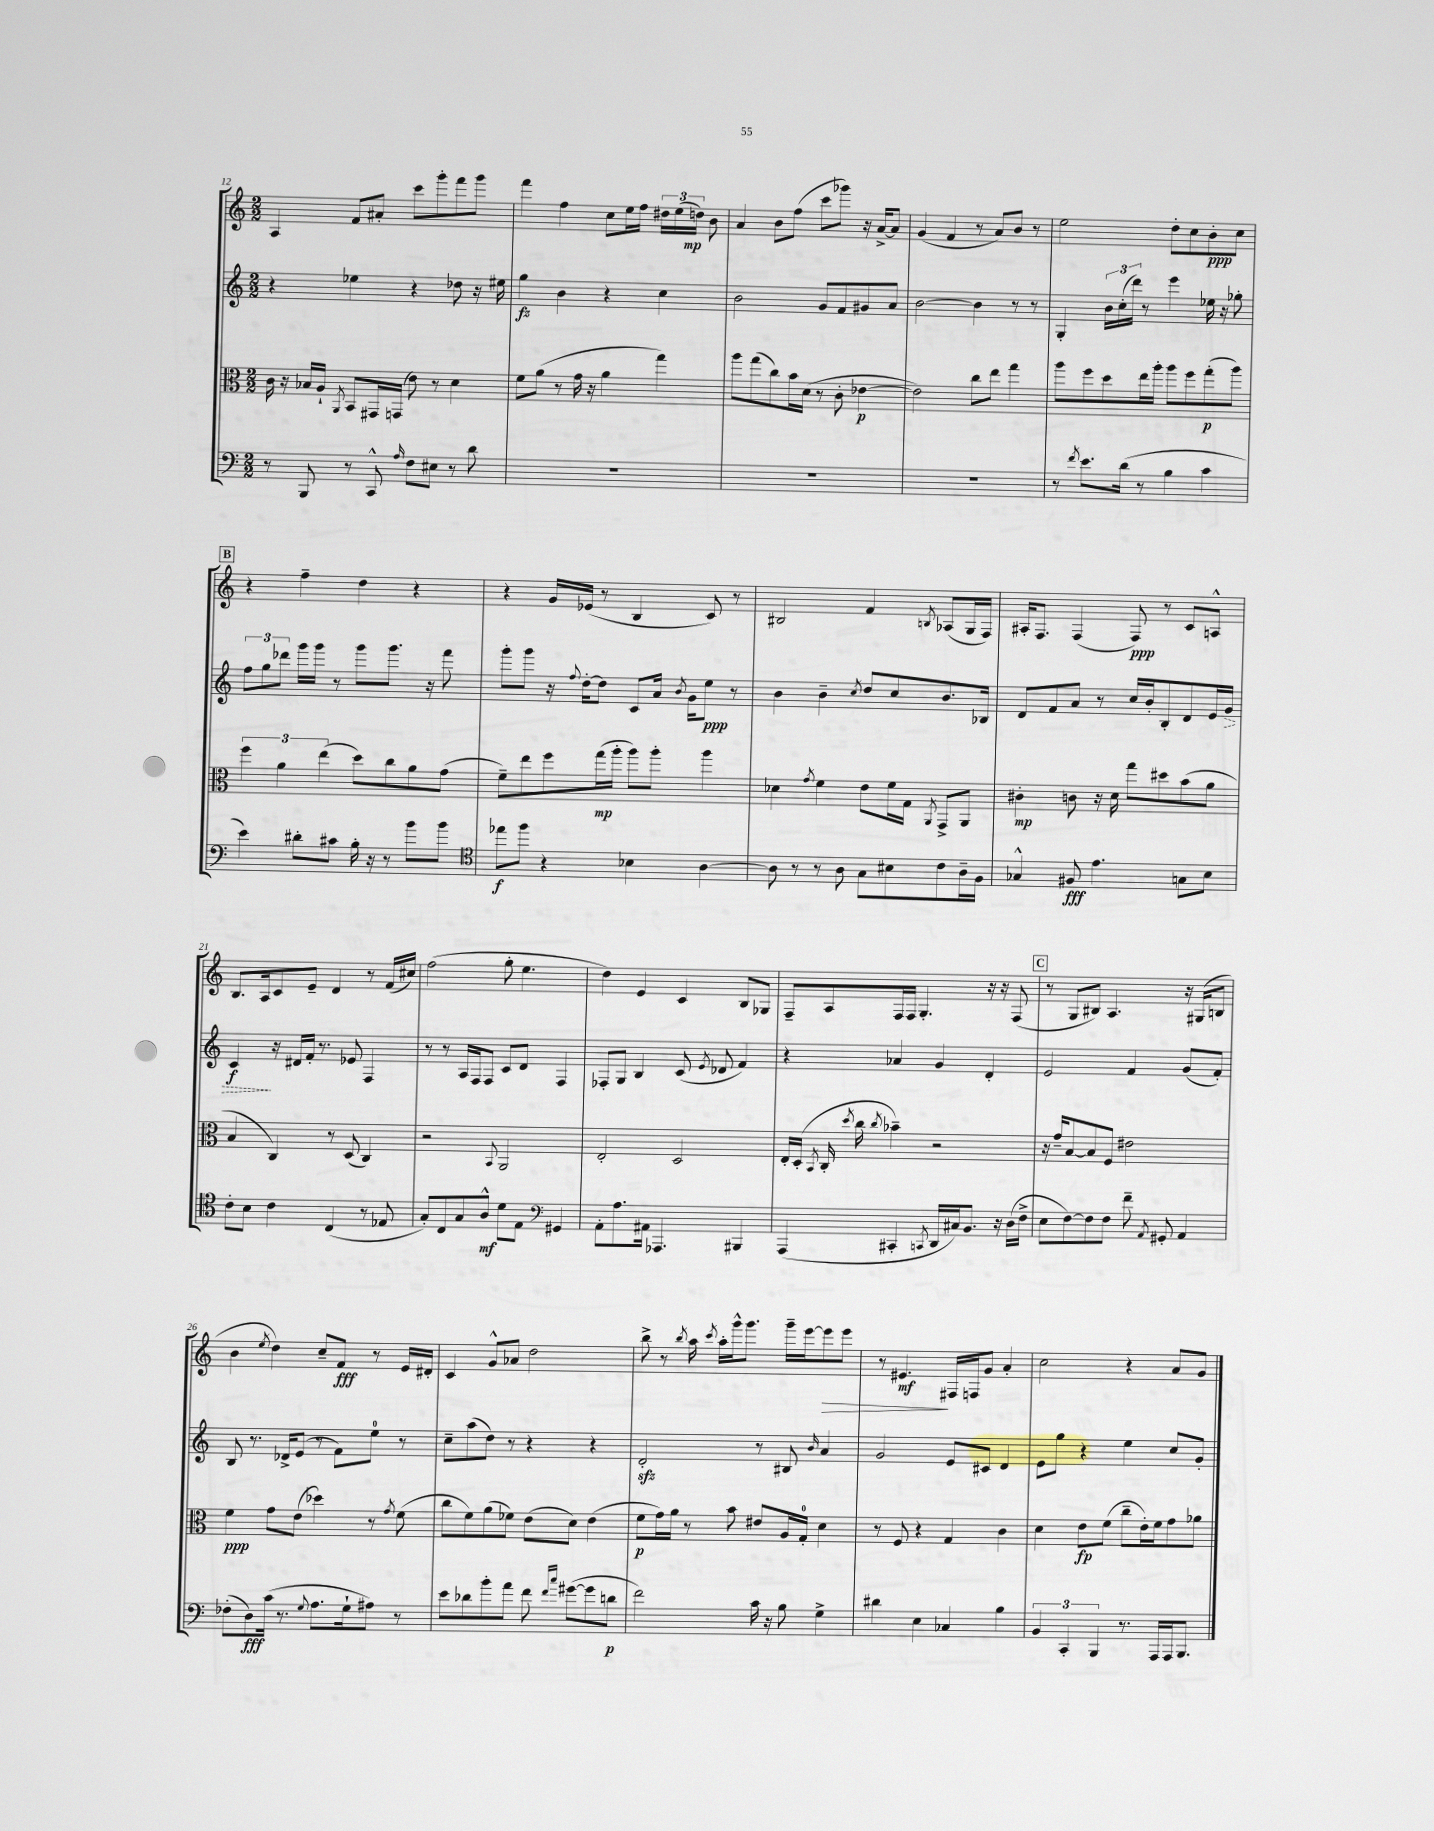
<<
\new StaffGroup <<
\new Staff = "s0" {
    \clef treble \key c \major \numericTimeSignature \time 2/2
    \autoBeamOff a4 f'8[ ais'8]-. c'''8[ g'''8-. f'''8 g'''8] |
    f'''4 f''4 c''8[ e''16 f''16] \tuplet 3/2 { dis''16[ e''16( d''16]\mp) } b'8 |
    a'4 b'8[ f''8]( c'''8[ ges'''8]) r16 a'16[~-> a'8] |
    g'4( f'4 r8 a'8[) b'8] r8 |
    e''2 d''8[-. c''8 b'8-.\ppp c''8] |
    \mark \markup { \box "B" } r4 f''4-- d''4 r4 |
    r4 g'16[ ees'16]( r8 b4 c'8) r8 |
    bis2 f'4 \acciaccatura { b8 } aes8[( g16 f16]) |
    ais16[-. f8.] f4( f8\ppp) r8 c'8[ a8]-^ |
    b8.[ a16 c'8 e'8]-- d'4 r8 f'16[( cis''16]) |
    f''2( g''8-. e''4. |
    d''4) e'4 c'4 b8[ ges8] |
    f8[-- a8 f16 f16] g4.-. r16 r16 f8( |
    \mark \markup { \box "C" } r8 g8[ bis8]) a4. r16 gis16[( b8] |
    b'4 \acciaccatura { e''8 } d''4) c''8[-- f'8]\fff r8 e'16[ dis'16]-. |
    c'4 g'8[-^ aes'8] d''2 |
    b''8-> r8 \acciaccatura { b''8 } a''16 \acciaccatura { c'''8 } a''16[-. g'''16-^ g'''8.] g'''16[-- e'''16~ e'''8\> e'''8] |
    r8 eis'4.\mf\! fis16[ f16 g'8] a'4-. |
    c''2 r4 a'8[ g'8] \bar "|." |
}
\new Staff = "s1" {
    \clef treble \key c \major \numericTimeSignature \time 2/2
    \autoBeamOff r4 ees''4 r4 des''8 r16 eis''16 |
    g''4\fz b'4 r4 c''4 |
    b'2 g'8[ f'8 gis'8 a'8] |
    b'2~ b'4 r8 r8 |
    g4-. \tuplet 3/2 { b'16[ c''16-.( d'''16]) } r8 e'''4 ees''16 r16 ges''8-. |
    \mark \markup { \box "B" } \tuplet 3/2 { f''8[ g''8 des'''8] } g'''16[ g'''16] r8 g'''8[ g'''8.] r16 f'''8 |
    g'''8[-. g'''8] r16 \appoggiatura { f''8 } d''16[~-. d''8] c'8[ a'16] \acciaccatura { b'8 } g'16[ e''8]\ppp r8 |
    b'4 b'4-- \acciaccatura { c''8 } d''8[ c''8 b'8. bes16] |
    d'8[ f'8 a'8] r8 c''16[ b'16-. b8-. d'8 e'16 \once \override Hairpin.style = #'dashed-line g'16]\> |
    c'4\f\! r16 dis'16[ f'16]-. r8. ees'8 f4 |
    r8 r8 a16[ f16 f8] c'8[ d'8] f4 |
    fes8[-. g8] b4 c'8( \acciaccatura { e'8 } des'8 f'4) |
    r4 aes'4 g'4 d'4-. |
    \mark \markup { \box "C" } e'2 f'4 g'8[( f'8]-.) |
    b8 r8. des'16[-> e'8]( r8 f'8[) e''8]-0 r8 |
    c''8[-- a''8( d''8]) r8 r4 r4 |
    d'2-.\sfz r8 bis8 \grace { b'16 } a'4 |
    g'2 e'8[ cis'8] d'4 |
    e'8[ g''8] r4 e''4 c''8[ g'8]-. \bar "|." |
}
\new Staff = "s2" {
    \clef alto \key c \major \numericTimeSignature \time 2/2
    \autoBeamOff c'16 r16 bes16[ a16]-! \acciaccatura { a,8 } b,8[ gis,16 g,16]( e'8) r8 d'4 |
    f'8[ a'8]( r8 g'16 r16 a'4 g''4) |
    a''8[ g''8( c''8) b'16 d'16]( r8 c'8-. ees'4~\p |
    ees'2) c''8[ e''8] g''4 |
    a''8[ f''8 d''8 e''16 a''16]-. a''8[ f''8 g''8-.\p( a''8]) |
    \mark \markup { \box "B" } \tuplet 3/2 { f''4 a'4 e''4( } d''8[) c''8 a'8 g'8]( |
    f'8[--) e''8 f''8 g''16\mp( a''16]-. a''8[) a''8]-. a''4 |
    des'4 \acciaccatura { g'8 } f'4 e'8[ f'16 g16] \acciaccatura { a,8 } g,8[-> a,8] |
    cis'4-.\mp c'8 r16 d'16 g''8[ dis''8 b'8( a'8] |
    b4 c4) r8 d8( c4) |
    r2 \appoggiatura { b,8 } a,2 |
    e2-. d2 |
    e16[-. d16]-.( \acciaccatura { b,8 } c16-. \acciaccatura { d''8 } c''16 \acciaccatura { c''8 } bes'4--) r2 |
    \mark \markup { \box "C" } r16 g'16[-- b8~ b8 f8] eis'2 |
    f'4\ppp g'8[ e'8]( des''4) r8 \acciaccatura { g'8 } f'8( |
    c''8[ f'8) a'8( fes'8]) e'8[( d'8]) e'4( |
    f'8[\p g'16) a'16] r8 b'8 eis'8[ a16 g16]-0-. d'4 |
    r8 f8 r4 g4 c'4 |
    d'4 e'8[\fp f'8]( c''8[-- e'16-.) f'16 g'8 aes'8] \bar "|." |
}
\new Staff = "s3" {
    \clef bass \key c \major \numericTimeSignature \time 2/2
    \autoBeamOff r8 b,,8 r8 c,8-^ \grace { a16 } f8[ eis8] r8 d'8 |
    R1 |
    R1 |
    R1 |
    r8 \acciaccatura { f'8 } e'8.[ d'16]( r8 b4 c'4 |
    \mark \markup { \box "B" } e'4) dis'8[-. cis'8] b16-. r16 r8 b'8[ b'8] |
    \clef tenor ees''8[\f f''8] r4 bes4 a4~ |
    a8 r8 r8 a8 g8[ bis8 c'8 a16-- f16] |
    ges4-^ fis8\fff e'4. g8[ b8] |
    c'8[-. b8] c'4 c4( r8 ees8 |
    g8[-.) c8 g8 a8]-^\mf d'8[ e8] \clef bass gis,4 |
    a,8[-. a8. ais,16] aes,,4. bis,,4 |
    a,,4( cis,4-. \acciaccatura { c,8 } d,16[ cis16) b,8.] r16 d16[( f16]-> |
    \mark \markup { \box "C" } e8[ f8~) f8 f8] f'8-- \acciaccatura { a,8 } gis,8-. a,4 |
    fes8[-.( d8\fff) c'16]( r8. \appoggiatura { g8 } a8.[ g16-! ais8]) r8 |
    e'8[ des'8 b'8-. a'8] f'8 \grace { f'16[ c''16] } gis'8[~( gis'8 d'8]\p |
    f'2) c'16 r16 b8 g4-> |
    dis'4 e4 ces4 b4 |
    \tuplet 3/2 { b,4 c,4-. b,,4 } r8. a,,16[ a,,16 b,,8.] \bar "|." |
}
>>
>>
\layout { \context { \Score currentBarNumber = #12 } }
